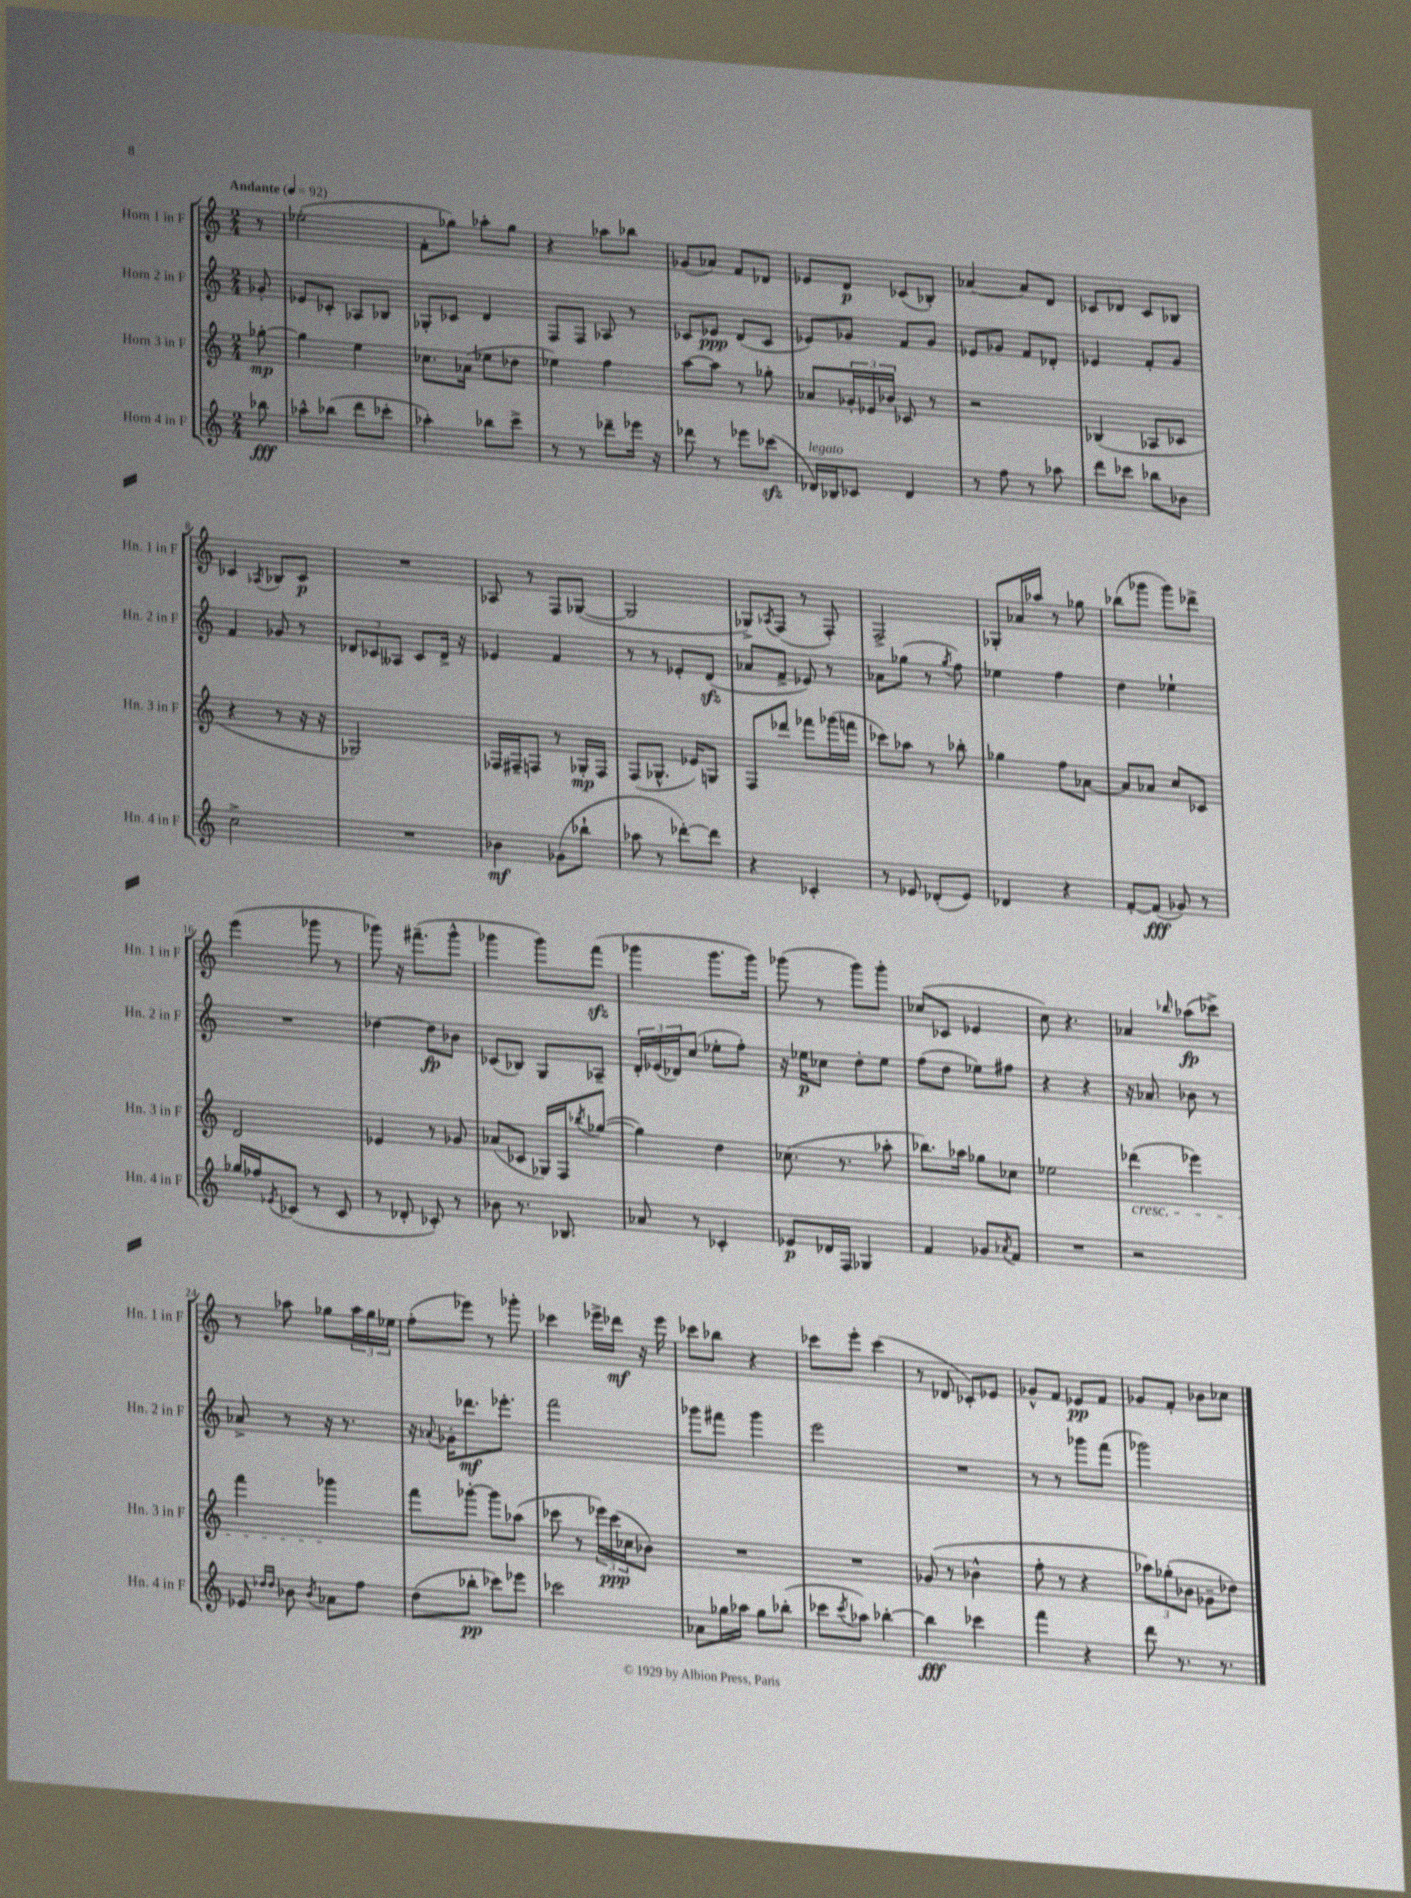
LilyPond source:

<<
\new StaffGroup <<
\new Staff = "s0" \with { instrumentName = "Horn 1 in F" shortInstrumentName = "Hn. 1 in F" } {
    \clef treble \key c \major \numericTimeSignature \time 2/4 \partial 8 \tempo "Andante" 4 = 92
    r8 |
    ees''2-.( |
    f'8-. ges''8) aes''8-. ges''8 |
    r4 aes''8 bes''8 |
    ges'8( aes'8) f'8 des'8 |
    ees'8 d'8\p ces'8( bes8-.) |
    aes'4~ aes'8 d'8 |
    ces'8 des'8 ces'8 bes8 |
    ces'4 \acciaccatura { aes8 } bes8 ces'8\p |
    R2 |
    aes8 r8 f8 ges8~( |
    ges2 |
    ges8->) \acciaccatura { aes8 } f8( r8 f8-.) |
    f2-> |
    ges8-. aes'16 aes''16 r8 ges''8 |
    bes''8( ges'''8 ges'''8) des'''8-> |
    e'''4( ges'''8 r8 |
    ges'''8) r16 fis'''8.--( ges'''8-^ |
    ges'''4 ges'''8) f'''8\sfz( |
    ges'''4 ges'''8. ges'''16) |
    ges'''8( r8 ges'''8) ges'''8-. |
    ces''8( ces'8 ees'4 |
    c''8) r4. |
    aes'4 \grace { bes''16 } aes''8\fp( ces'''8->) |
    r8 aes''8 ges''8 \tuplet 3/2 { aes''16 ges''16 ees''16 } |
    f''8-.( ees'''8) r8 ges'''8-. |
    ces'''4 ees'''16-> des'''16\mf r16 ees'''16 |
    ces'''8 bes''8 r4 |
    ces'''8 e'''8-. ces'''4( |
    r8 des'8 ces'8-.) ees'8 |
    ges'8-^ f'8 ees'8\pp f'8 |
    ges'8 f'8-. bes'8 ces''8 \bar "|." |
}
\new Staff = "s1" \with { instrumentName = "Horn 2 in F" shortInstrumentName = "Hn. 2 in F" } {
    \clef treble \key c \major \numericTimeSignature \time 2/4 \partial 8
    ges'8-. |
    ees'8 ces'8-. aes8 bes8 |
    ges8-. ces'8 d'4 |
    f8 f8 aes8 r8 |
    ces'8 ees'8\ppp d'8( ces'8 |
    ees'8) ges'8 f'8 ges'8 |
    ees'8 ges'8 f'8 des'8-. |
    ees'4 f'8-. g'8 |
    f'4 ges'8 r8 |
    \tuplet 3/2 { des'8 ces'8 aeses8 } ces'8 des'16-> r16 |
    ees'4 f'4 |
    r8 r8 ees'8-. d'8\sfz( |
    aes'8 f'8-> ees'8) r8 |
    aes'8 ges''8( r8 \acciaccatura { ges''8 } f''8) |
    ees''4 f''4 |
    d''4 ees''4-! |
    R2 |
    des''4~ des''8\fp bes'8 |
    ces'8( bes8) g8 aes8-- |
    \tuplet 3/2 { d'16-. ees'16( des'16) } c''8( ees''8-. f''8-.) |
    r16 ees''16\p ces''8 d''8-. ees''8 |
    f''8( d''8 ees''8) fis''8 |
    r4 r4 |
    r16 aes'8. bes'8 r8 |
    aes'8-> r8 r16 r8. |
    r16 \appoggiatura { aes'8 } ges'16-. des'''8.\mf ees'''8.-. |
    f'''2 |
    ges'''8 fis'''8 ges'''4 |
    e'''2 |
    R2 |
    r8 r8 ges'''8 f'''8( |
    ges'''2) \bar "|." |
}
\new Staff = "s2" \with { instrumentName = "Horn 3 in F" shortInstrumentName = "Hn. 3 in F" } {
    \clef treble \key c \major \numericTimeSignature \time 2/4 \partial 8
    ges''8~-.\mp |
    ges''4 e''4 |
    ces''8. aes'16( ees''8 des''8 |
    ees''4) f''4 |
    a''8~ a''8 r8 ges''8-. |
    aes'8 \tuplet 3/2 { ges'16-. ees'16 bes'16 } ces'8 r8 |
    r2 |
    bes4( aes8 ces'8 |
    r4 r8 r16 r16 |
    ges2) |
    fes16 fis16-- f8 r8 ges16-.\mp f16 |
    f8( ges8.-^ ees'16) g8 |
    f8 des'''8 fes'''8 ges'''16( f'''16 |
    ces'''8) aes''8 r8 bes''8-. |
    ges''4 f''8 aes'8~ |
    aes'8 aes'8 c''8 ces'8 |
    d'2 |
    ees'4 r8 ges'8 |
    aes'8( ces'8 ges16) f16 \acciaccatura { bes''8 } ges''8~( |
    ges''4) d''4 |
    ces''8.( r8. aes''8-. |
    bes''8.) aes''16 ges''8 ces''8 |
    ees''2 |
    des'''4\cresc( ees'''4) |
    f'''4 ges'''4\! |
    f'''8 ges'''8~-. ges'''8 aes''8( |
    ces'''8 r8 \tuplet 3/2 { ees'''16) ces'''16\ppp( ces''16 } bes'8) |
    R2 |
    R2 |
    ges'8( r8 bes'4-^ |
    f''8-. r8 r4 |
    \tuplet 3/2 { aes''8) ges''8-.( bes'8 } ges'8-- des''8) \bar "|." |
}
\new Staff = "s3" \with { instrumentName = "Horn 4 in F" shortInstrumentName = "Hn. 4 in F" } {
    \clef treble \key c \major \numericTimeSignature \time 2/4 \partial 8
    bes''8\fff |
    aes''8-^ bes''8( d'''8 ces'''8-. |
    aes''4-.) bes''8 c'''8-> |
    r8 r8 des'''8-- ees'''16 r16 |
    des'''8 r8 ees'''8 ces'''8\sfz( |
    des'16^\markup { \italic "legato" }) bes16 ces'8 des'4 |
    r8 f''8 r8 aes''8 |
    d'''8 ces'''8 bes''8 bes'8 |
    c''2-> |
    R2 |
    bes'4\mf ges'8( bes''8-! |
    aes''8 r8 des'''8~-.) des'''8 |
    r4 ces'4-. |
    r8 ees'8 des'8-.( ees'8) |
    des'4 r4 |
    f'8~-. f'8\fff( ges'8) r8 |
    ges''16 fes''16 \acciaccatura { ees'8 } ces'8( r8 ces'8 |
    r8 des'8-. ces'8-.) r8 |
    bes'8 r8. bes8. |
    aes'8 r8 ces'4-. |
    ees'8\p des'16 f16 ges4 |
    f'4 ges'8 \acciaccatura { aes'8 } f'8 |
    R2 |
    r2 |
    ees'8 \grace { des''16 des''16 } bes'8 \acciaccatura { bes'8 } aes'8 f''8 |
    d''8( bes''8-.\pp ces'''8) ees'''8 |
    ces'''2 |
    aes'8 ges''16 aes''16 ges''8 bes''8-.( |
    ces'''8 \acciaccatura { ces'''8 } aes''8) bes''4~-. |
    bes''4\fff ces'''4 |
    f'''4 r4 |
    d'''8 r8. r8. \bar "|." |
}
>>
>>
